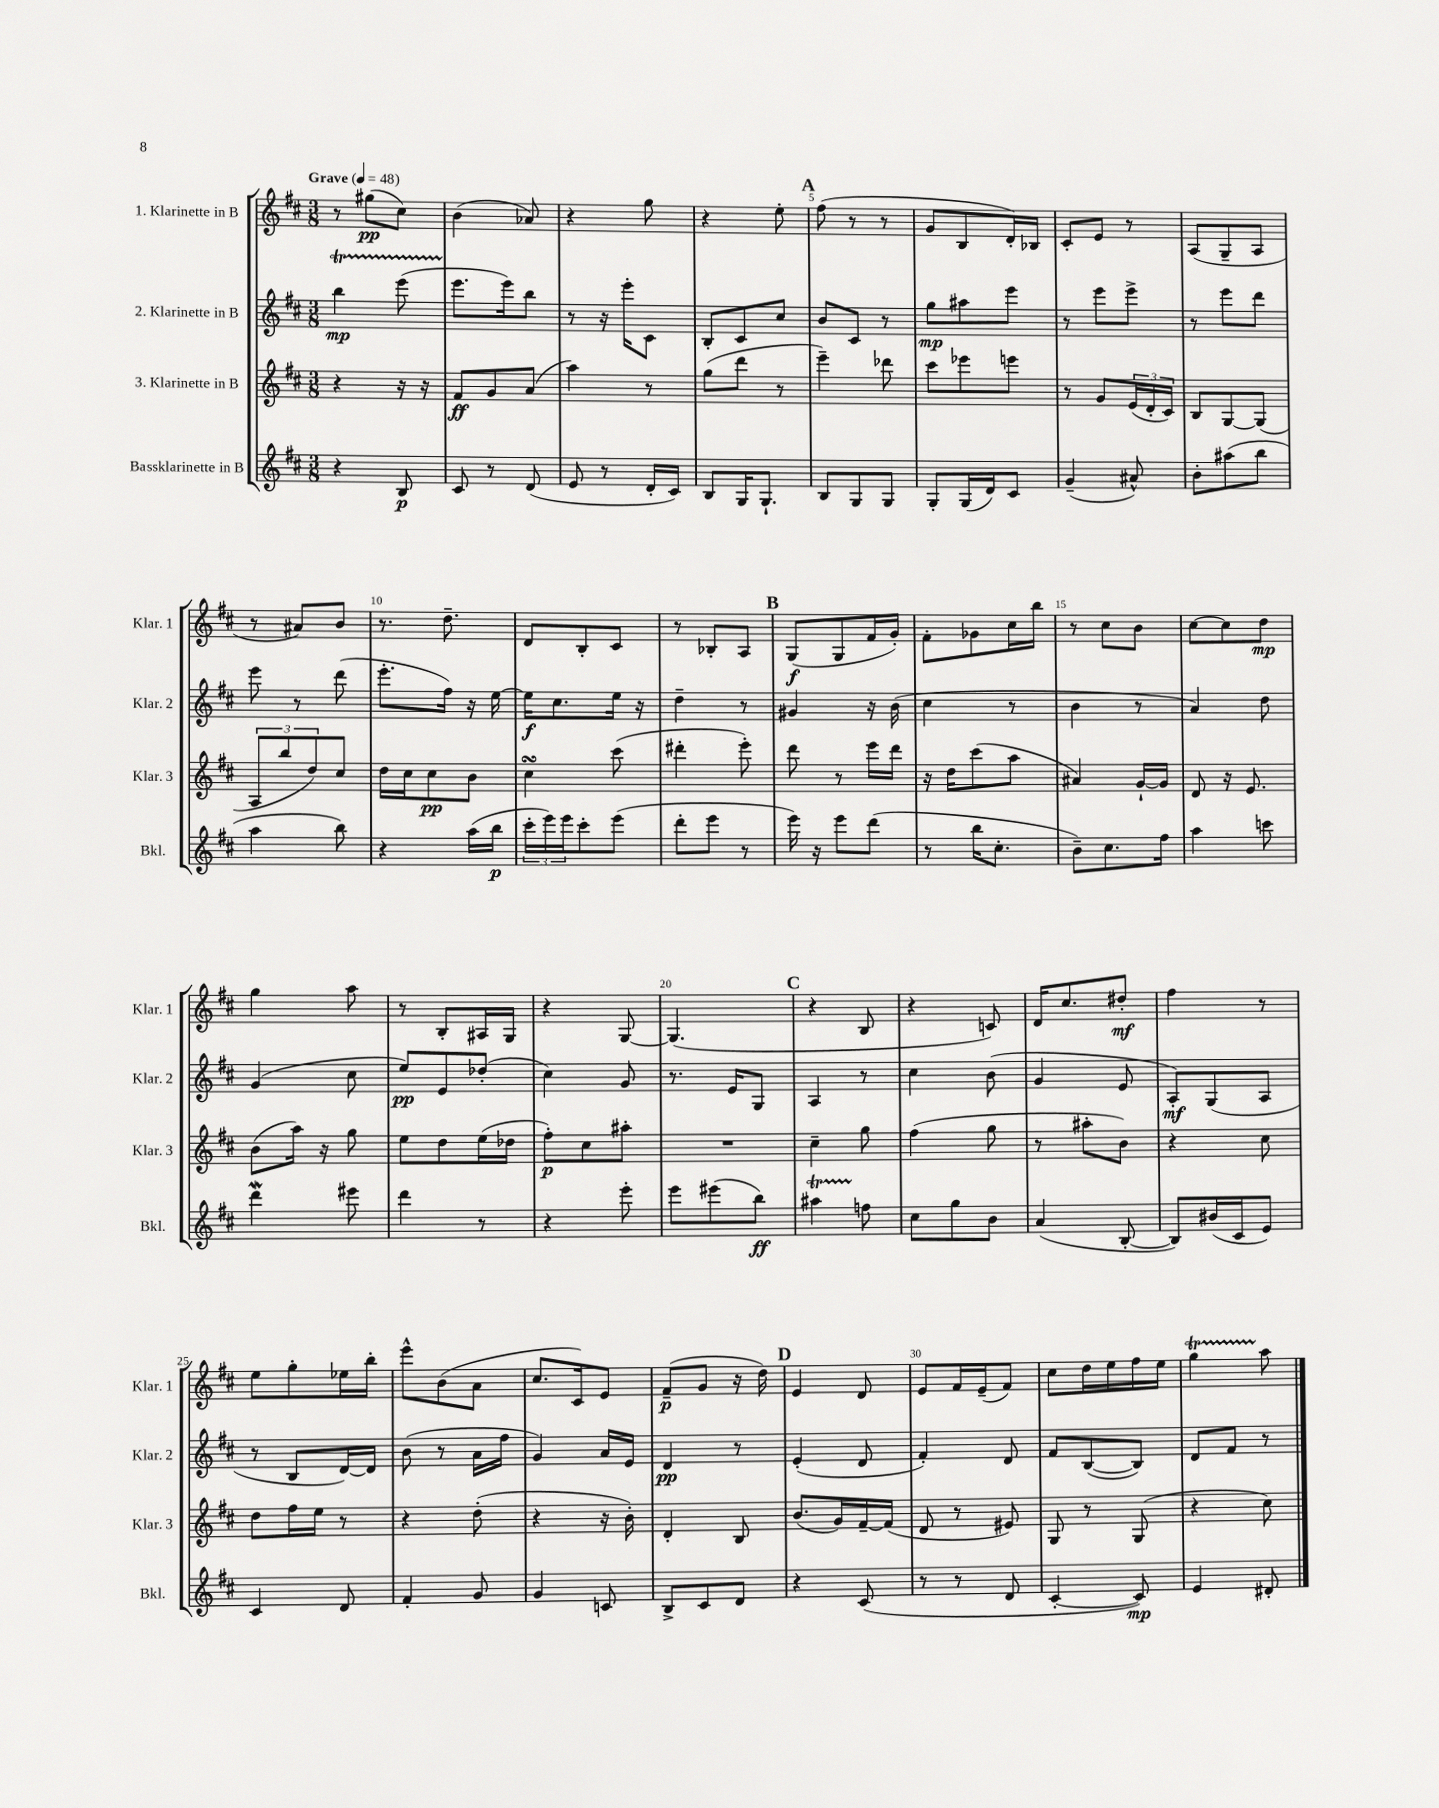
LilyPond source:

<<
\new StaffGroup <<
\new Staff = "s0" \with { instrumentName = "1. Klarinette in B" shortInstrumentName = "Klar. 1" } {
    \clef treble \key d \major \numericTimeSignature \time 3/8 \tempo "Grave" 4 = 48
    r8 gis''8\pp( cis''8) |
    b'4( aes'8) |
    r4 g''8 |
    r4 e''8-. |
    \mark \markup { \bold "A" } fis''8( r8 r8 |
    g'8 b8 d'16-.) bes16 |
    cis'8-. e'8 r8 |
    a8( g8-- a8 |
    r8 ais'8) b'8 |
    r8. d''8.-- |
    d'8 b8-. cis'8 |
    r8 bes8-. a8 |
    \mark \markup { \bold "B" } g8\f( g8 fis'16 g'16-.) |
    fis'8-. ges'8 cis''16 b''16 |
    r8 cis''8 b'8 |
    cis''8~ cis''8 d''8\mp |
    g''4 a''8 |
    r8 b8-. ais16 g16 |
    r4 g8~ |
    g4.( |
    \mark \markup { \bold "C" } r4 b8 |
    r4 c'8) |
    d'16 cis''8. dis''8-.\mf |
    fis''4 r8 |
    e''8 g''8-. ees''16 b''16-. |
    e'''8-^ b'8( a'8 |
    cis''8. cis'16) e'8 |
    fis'8--\p( g'8 r16 d''16) |
    \mark \markup { \bold "D" } e'4 d'8 |
    e'8 fis'16 e'16--( fis'8) |
    cis''8 d''16 e''16 fis''16 e''16 |
    g''4\startTrillSpan a''8\stopTrillSpan \bar "|." |
}
\new Staff = "s1" \with { instrumentName = "2. Klarinette in B" shortInstrumentName = "Klar. 2" } {
    \clef treble \key d \major \numericTimeSignature \time 3/8
    b''4\startTrillSpan\mp e'''8( |
    e'''8.\stopTrillSpan e'''16) b''8 |
    r8 r16 e'''16-. cis'8 |
    b8-. cis'8 cis''8 |
    \mark \markup { \bold "A" } b'8 cis'8 r8 |
    g''8\mp ais''8 e'''8 |
    r8 e'''8 e'''8-> |
    r8 e'''8 d'''8 |
    e'''8 r8 d'''8( |
    e'''8.-. fis''16) r16 e''16~ |
    e''16\f cis''8. e''16 r16 |
    d''4-- r8 |
    \mark \markup { \bold "B" } gis'4 r16 b'16( |
    cis''4 r8 |
    b'4 r8 |
    a'4) d''8 |
    g'4( cis''8 |
    e''8\pp) e'8 des''8-.( |
    cis''4) g'8 |
    r8. e'16 g8 |
    \mark \markup { \bold "C" } a4 r8 |
    cis''4 b'8( |
    g'4 e'8 |
    a8-.\mf) g8( a8 |
    r8 b8 d'16~) d'16 |
    b'8( r8 a'16 fis''16 |
    g'4) a'16 e'16 |
    d'4\pp r8 |
    \mark \markup { \bold "D" } e'4-.( d'8 |
    fis'4-.) d'8 |
    fis'8 b8~( b8) |
    d'8 fis'8 r8 \bar "|." |
}
\new Staff = "s2" \with { instrumentName = "3. Klarinette in B" shortInstrumentName = "Klar. 3" } {
    \clef treble \key d \major \numericTimeSignature \time 3/8
    r4 r16 r16 |
    fis'8\ff g'8 a'8( |
    a''4) r8 |
    g''8( d'''8 r8 |
    \mark \markup { \bold "A" } e'''4--) des'''8 |
    cis'''8 ees'''8 e'''8 |
    r8 g'8 \tuplet 3/2 { e'16( d'16-. cis'16) } |
    b8 g8~ g8( |
    \tuplet 3/2 { a8 b''8 d''8) } cis''8 |
    d''16 cis''16 cis''8\pp b'8 |
    cis''4\turn cis'''8( |
    dis'''4-. e'''8-.) |
    \mark \markup { \bold "B" } d'''8 r8 e'''16 d'''16 |
    r16 d''16 cis'''8( a''8 |
    ais'4) g'16~-! g'16 |
    d'8 r16 e'8. |
    b'8( a''16) r16 g''8 |
    e''8 d''8 e''16( des''16 |
    fis''8-.\p) cis''8 ais''8-. |
    R4. |
    \mark \markup { \bold "C" } cis''4-- g''8 |
    fis''4( g''8 |
    r8 ais''8-. b'8) |
    r4 cis''8 |
    d''8 fis''16 e''16 r8 |
    r4 d''8-.( |
    r4 r16 b'16-.) |
    d'4-. b8 |
    \mark \markup { \bold "D" } b'8.( g'16) fis'16~-- fis'16( |
    d'8 r8 eis'8) |
    g8 r8 g8( |
    r4 cis''8) \bar "|." |
}
\new Staff = "s3" \with { instrumentName = "Bassklarinette in B" shortInstrumentName = "Bkl." } {
    \clef treble \key d \major \numericTimeSignature \time 3/8
    r4 b8\p |
    cis'8 r8 d'8( |
    e'8 r8 d'16-. cis'16) |
    b8 g16 g8.-! |
    \mark \markup { \bold "A" } b8 g8 g8 |
    g8-. g16( d'16) cis'8 |
    g'4--( ais'8-^) |
    b'8-. ais''8( b''8 |
    a''4 b''8) |
    r4 a''16( b''16\p |
    \tuplet 3/2 { cis'''16-. e'''16) e'''16 } cis'''8-. e'''8( |
    d'''8-. e'''8 r8 |
    \mark \markup { \bold "B" } e'''16) r16 e'''8 d'''8( |
    r8 b''16 cis''8.-. |
    b'8--) cis''8. fis''16 |
    a''4 c'''8 |
    d'''4\mordent eis'''8 |
    d'''4 r8 |
    r4 e'''8-. |
    e'''8 eis'''8( b''8\ff) |
    \mark \markup { \bold "C" } ais''4\startTrillSpan f''8\stopTrillSpan |
    cis''8 g''8 b'8 |
    a'4( b8~-. |
    b8) bis'16( cis'16 e'8) |
    cis'4 d'8 |
    fis'4-. g'8 |
    g'4 c'8 |
    b8-> cis'8 d'8 |
    \mark \markup { \bold "D" } r4 cis'8( |
    r8 r8 d'8 |
    cis'4~-. cis'8\mp) |
    e'4 dis'8-. \bar "|." |
}
>>
>>
\layout { \context { \Score \override BarNumber.break-visibility = ##(#f #t #t) barNumberVisibility = #(every-nth-bar-number-visible 5) } }
